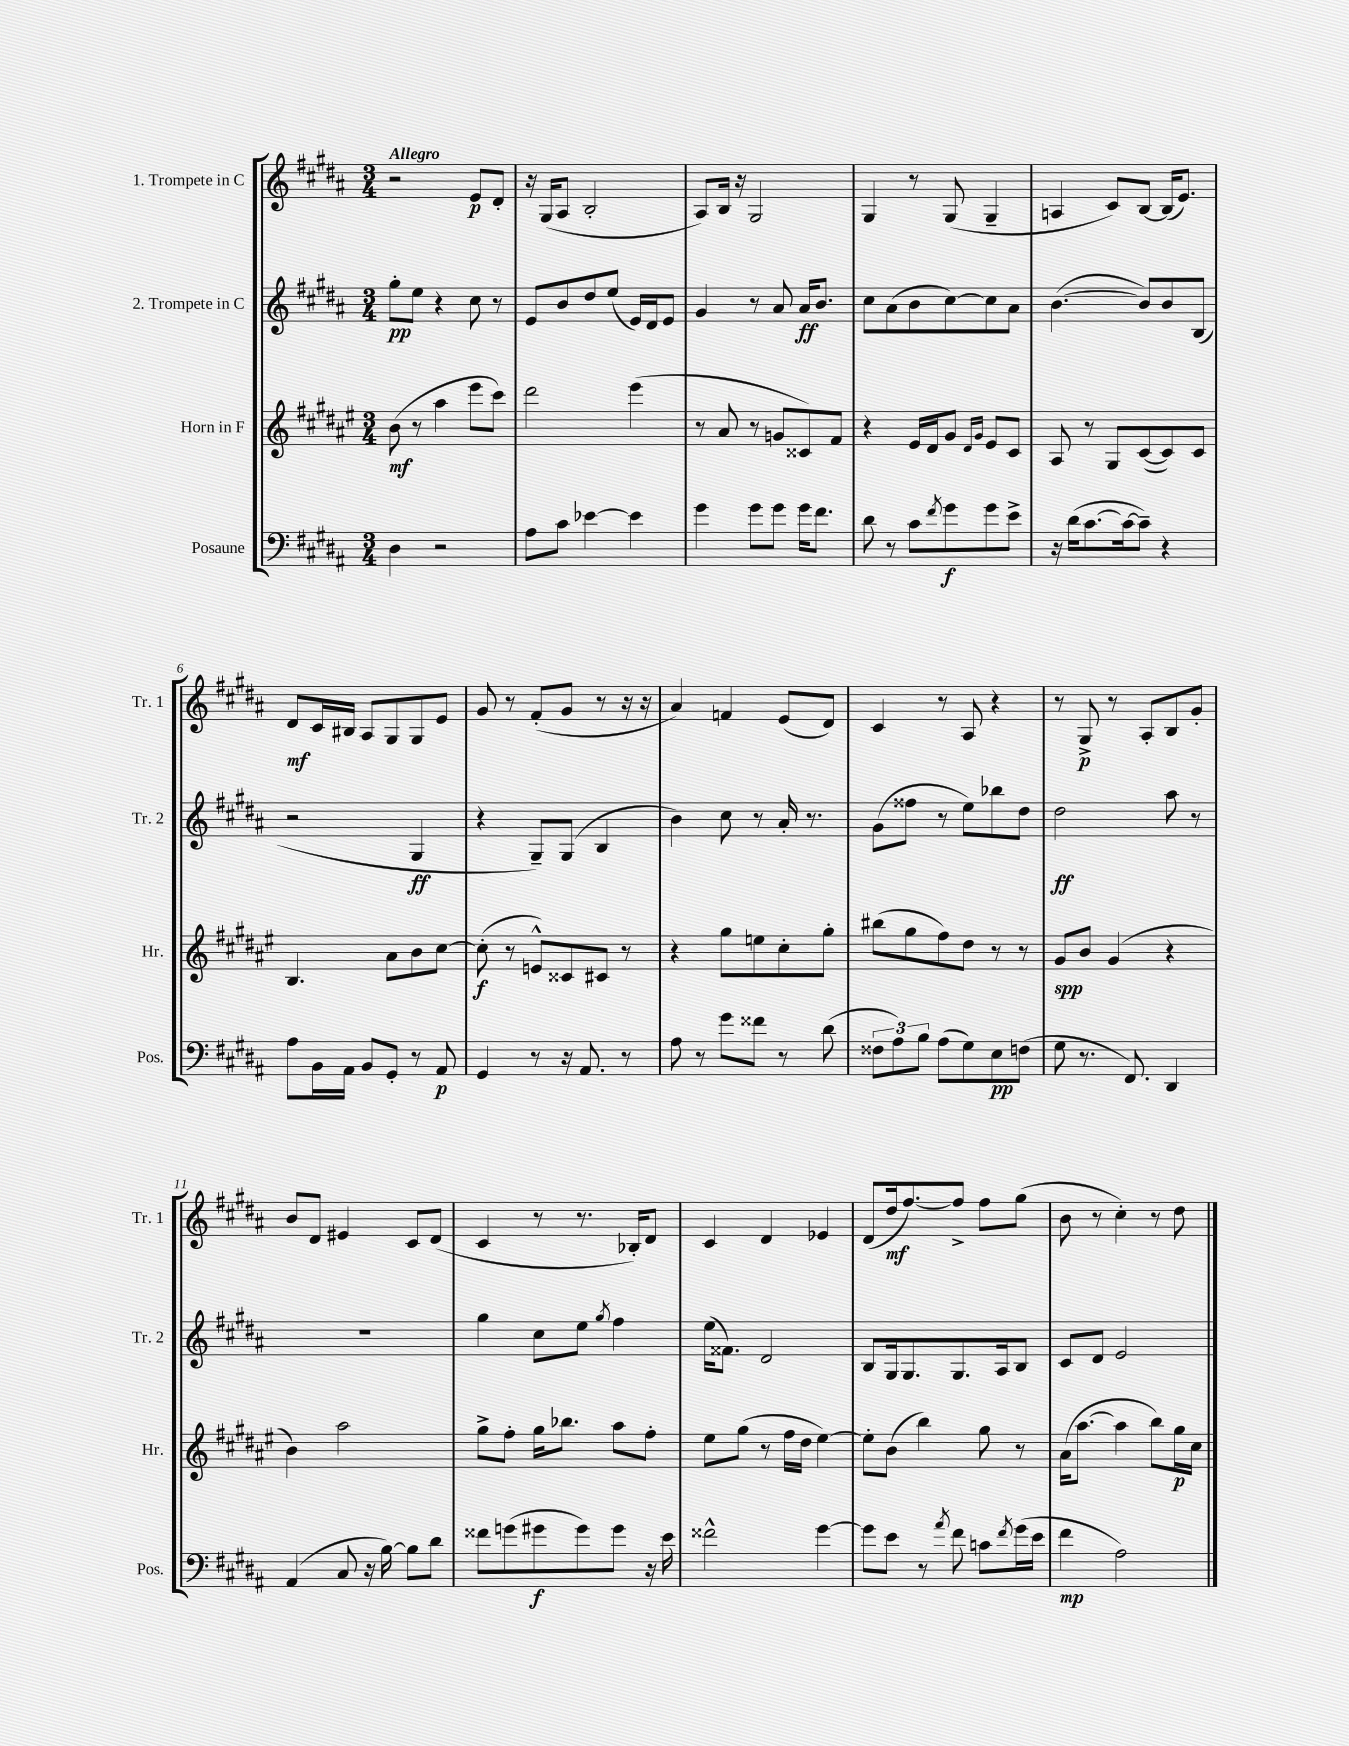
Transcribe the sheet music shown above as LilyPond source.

<<
\new StaffGroup <<
\new Staff = "s0" \with { instrumentName = "1. Trompete in C" shortInstrumentName = "Tr. 1" } {
    \clef treble \key b \major \numericTimeSignature \time 3/4 \tempo "Allegro"
    r2 e'8\p dis'8-. |
    r16 gis16( ais8 b2-. |
    ais8) b16 r16 gis2 |
    gis4 r8 gis8( gis4-- |
    a4 cis'8) b8~ b16( e'8.) |
    dis'8\mf cis'16 bis16 ais8 gis8 gis8 e'8 |
    gis'8 r8 fis'8-.( gis'8 r8 r16 r16 |
    ais'4) f'4 e'8( dis'8) |
    cis'4 r8 ais8 r4 |
    r8 gis8->\p r8 ais8-. b8 gis'8-. |
    b'8 dis'8 eis'4 cis'8 dis'8( |
    cis'4 r8 r8. bes16-.) dis'8 |
    cis'4 dis'4 ees'4 |
    dis'8( dis''16\mf fis''8.~) fis''8-> fis''8 gis''8( |
    b'8 r8 cis''4-.) r8 dis''8 \bar "|." |
}
\new Staff = "s1" \with { instrumentName = "2. Trompete in C" shortInstrumentName = "Tr. 2" } {
    \clef treble \key b \major \numericTimeSignature \time 3/4
    gis''8-.\pp e''8 r4 cis''8 r8 |
    e'8 b'8 dis''8 e''8( e'16) dis'16 e'8 |
    gis'4 r8 ais'8 ais'16\ff b'8. |
    cis''8 ais'8( b'8 cis''8~) cis''8 ais'8 |
    b'4.~( b'8) b'8 b8( |
    r2 gis4\ff |
    r4 gis8--) gis8( b4 |
    b'4) cis''8 r8 ais'16-. r8. |
    gis'8( fisis''8 r8 e''8) bes''8 dis''8 |
    dis''2\ff ais''8 r8 |
    R2. |
    gis''4 cis''8 e''8 \acciaccatura { gis''8 } fis''4 |
    e''16( fisis'8.) dis'2 |
    b8 gis16 gis8. gis8. ais16 b8 |
    cis'8 dis'8 e'2 \bar "|." |
}
\new Staff = "s2" \with { instrumentName = "Horn in F" shortInstrumentName = "Hr." } {
    \clef treble \key fis \major \numericTimeSignature \time 3/4
    b'8\mf( r8 ais''4 eis'''8 cis'''8) |
    dis'''2 eis'''4( |
    r8 ais'8 r8 g'8 cisis'8) fis'8 |
    r4 eis'16 dis'16 gis'8 \grace { dis'16 gis'16 } eis'8 cis'8 |
    ais8 r8 gis8 cis'8~( cis'8) cis'8 |
    b4. ais'8 b'8 cis''8~ |
    cis''8-.\f( r8 e'8-^) cisis'8 cis'8 r8 |
    r4 gis''8 e''8 cis''8-. gis''8-. |
    bis''8( gis''8 fis''8) dis''8 r8 r8 |
    gis'8\spp b'8 gis'4( r4 |
    b'4) ais''2 |
    gis''8-> fis''8-. gis''16 bes''8. ais''8 fis''8-. |
    eis''8 gis''8( r8 fis''16 dis''16 eis''4~) |
    eis''8-. b'8( b''4) gis''8 r8 |
    ais'16( ais''8.~ ais''4 b''8) gis''16\p cis''16 \bar "|." |
}
\new Staff = "s3" \with { instrumentName = "Posaune" shortInstrumentName = "Pos." } {
    \clef bass \key b \major \numericTimeSignature \time 3/4
    dis4 r2 |
    ais8 cis'8 ees'4~ ees'4 |
    gis'4 gis'8 gis'8 gis'16 fis'8. |
    dis'8 r8 cis'8 \acciaccatura { fis'8 } gis'8\f gis'8 e'8-> |
    r16 dis'16( cis'8.~ cis'16~ cis'8--) r4 |
    ais8 b,16 ais,16 b,8 gis,8-. r8 ais,8\p |
    gis,4 r8 r16 ais,8. r8 |
    ais8 r8 gis'8 fisis'8 r8 dis'8( |
    \tuplet 3/2 { fisis8 ais8) b8 } ais8( gis8) e8\pp f8( |
    gis8 r8. fis,8.) dis,4 |
    ais,4( cis8 r16 b16~) b8 dis'8 |
    fisis'8 g'8( gis'8\f gis'8) gis'8 r16 e'16 |
    fisis'2-^ gis'4~ |
    gis'8 e'8 r8 \acciaccatura { ais'8 } fis'8 c'8 \acciaccatura { fis'8 } gis'16( e'16 |
    fis'4\mp ais2) \bar "|." |
}
>>
>>
